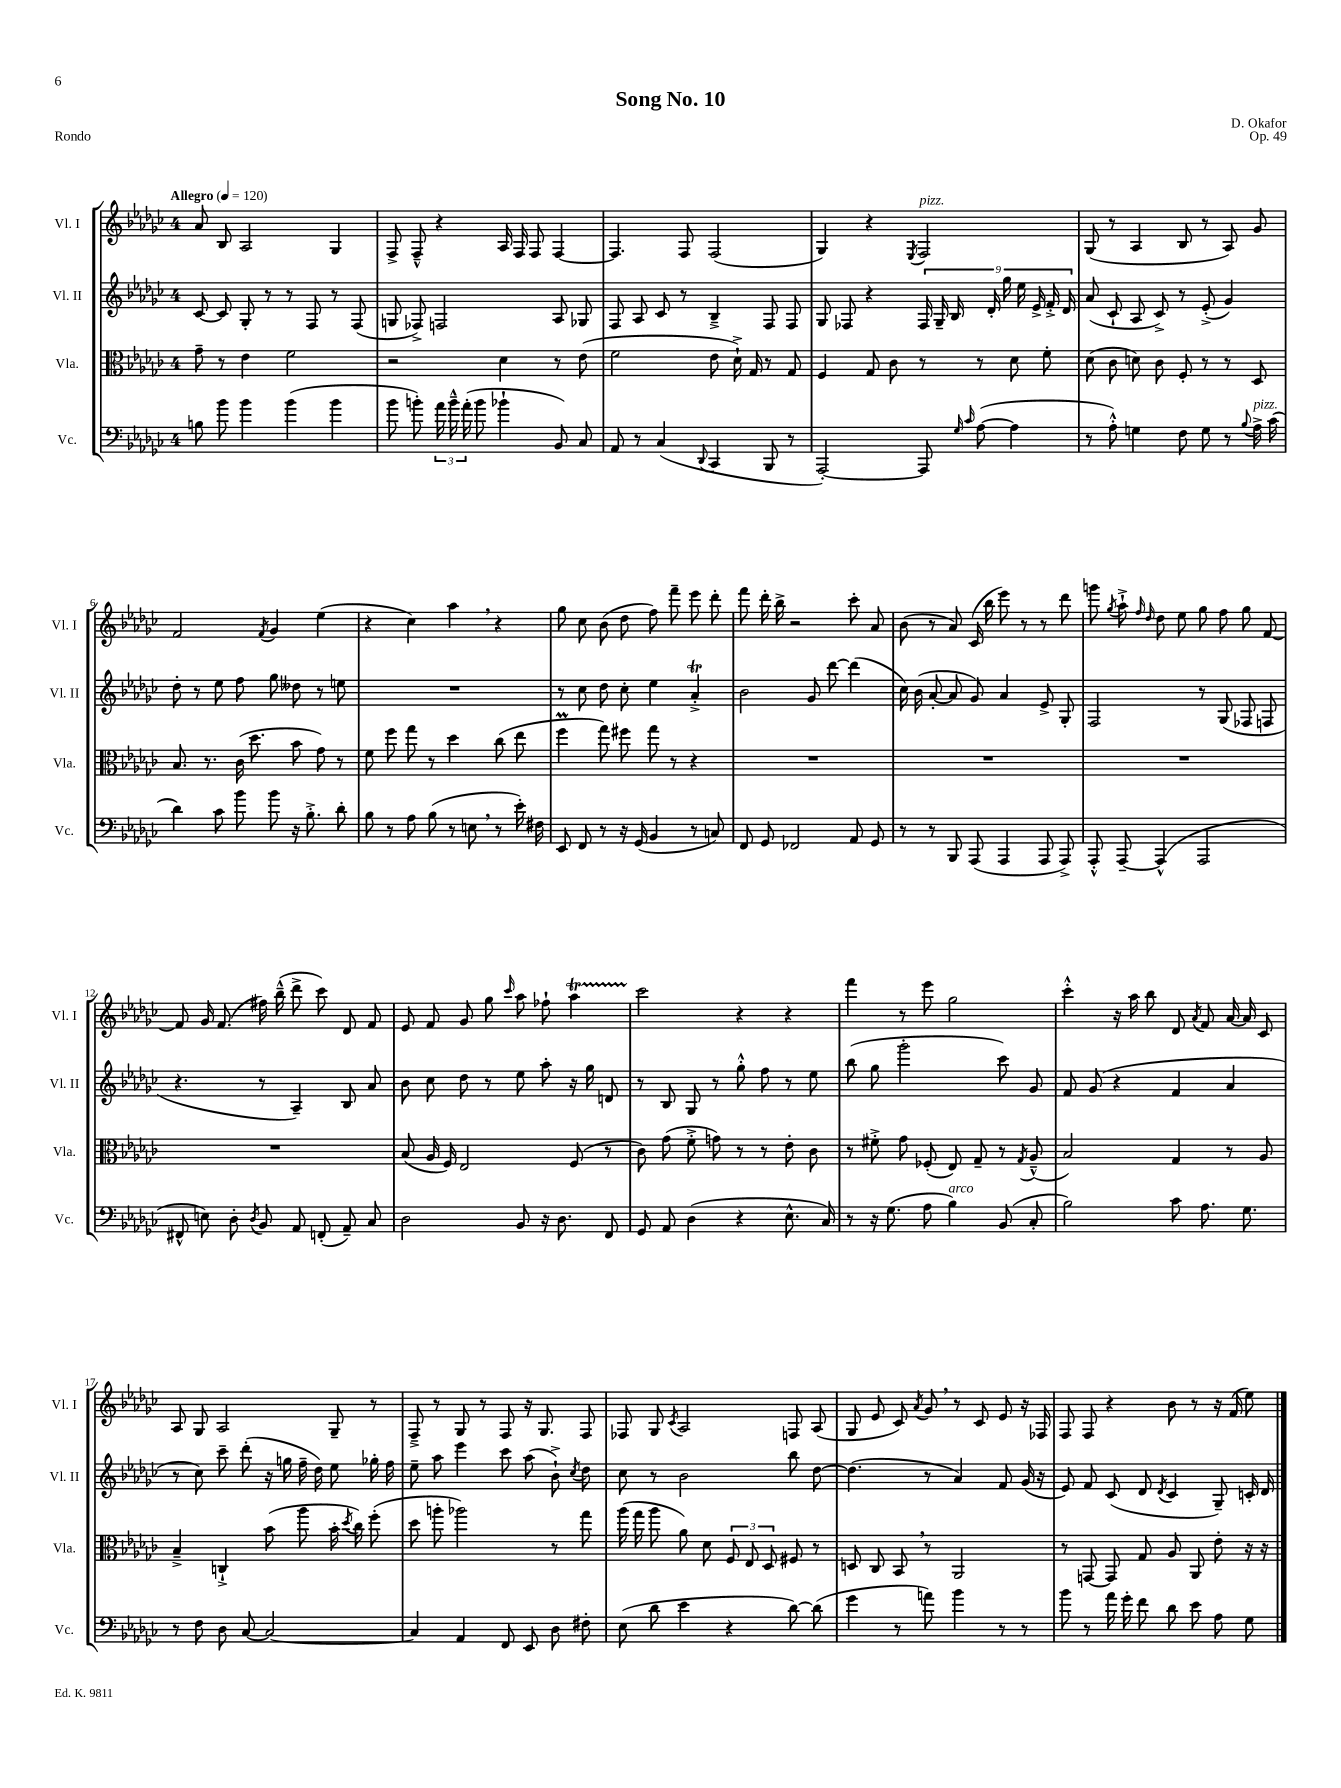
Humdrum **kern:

**kern	**kern	**kern	**kern
*part4	*part3	*part2	*part1
*staff4	*staff3	*staff2	*staff1
*I"Vc.	*I"Vla.	*I"Vl. II	*I"Vl. I
*I'Vc.	*I'Vla.	*I'Vl. II	*I'Vl. I
*clefF4	*clefC3	*clefG2	*clefG2
*k[b-e-a-d-g-c-]	*k[b-e-a-d-g-c-]	*k[b-e-a-d-g-c-]	*k[b-e-a-d-g-c-]
*M4/4	*M4/4	*M4/4	*M4/4
*MM120	*MM120	*MM120	*MM120
=1	=1	=1	=1
!	!	!	!LO:TX:a:B:t=Allegro
8Bn\	8g-~\	[8c-/	8a-/
8b-\	8r	8c-/]	8B-/
4b-\	4e-\	8G-'/	2A-/
.	.	8r	.
(4b-\	2f\	8r	.
.	.	8F/	.
4b-\	.	8r	4G-/
.	.	(8F/	.
=2	=2	=2	=2
8b-\	2r	8Gn/	8F^/
8bn'\)	.	8F-X^/)	8F~^^/
24a-\	.	2Fn/	4r
24b~^^\	.	.	.
(24a-'\	.	.	.
8b\	.	.	.
4b-X`\	4d-\	.	16A-/
.	.	.	16F/
.	.	.	8F/
8BB-/)	8r	8A-/	[4F/
8C-/	(8e-\	8G-X/	.
=3	=3	=3	=3
8AA-/	2f\	8F/	4.F/]
8r	.	8A-/	.
(4C-/	.	8c-/	.
.	.	8r	8F/
8qqDD-/	.	.	.
4CC-/	8e-\	4B-~^/	(2F/
.	16d-`^\)	.	.
.	16G-/	.	.
8BBB-/	8r	8F/	.
8r	8G-/	8F/	.
=4	=4	=4	=4
[2AAA-'/)	4F/	8G-/	4G-/)
.	.	8F-X/	.
.	8G-/	4r	4r
.	8c-\	.	.
.	.	.	8qE-/
!	!	!	!LO:TX:a:i:t=pizz.
8AAA-/]	8r	18F-/	2F/
.	.	18G-~/	.
.	.	18B-/	.
16qqG-/	.	.	.
16qqc-/	.	.	.
([8A-\	8r	.	.
.	.	18d-'/	.
.	.	18gg-\	.
4A-\]	8d-\	.	.
.	.	18ee-\	.
.	.	18e-^/	.
.	8f'\	.	.
.	.	18f'^/	.
.	.	18d-/	.
=5	=5	=5	=5
8r	(8d-\	(8a-/	(8G-/
8A-'^^\)	8c-\	8c-`/	8r
4Gn\	8dn\)	8A-/	4A-/
.	8c-\	8c-^/)	.
8F\	8F'/	8r	8B-/
8G\	8r	(8e-'^/	8r
8r	8r	4g-/)	8A-/)
8qqB-/	.	.	.
!LO:TX:a:i:t=pizz.	!	!	!
16A-^\	8D-/	.	8g-/
(16c-\	.	.	.
!!LO:LB:g=z
=6	=6	=6	=6
4d-\)	8.B-/	8dd-'\	2f/
.	.	8r	.
.	8.r	.	.
8c-\	.	8ee-\	.
8b-\	(16c-\	8ff\	.
.	8.dd-\	.	.
.	.	.	8qf/
8b-\	.	8gg-\	4g-/
16r	8b-\	8dd--X\	.
8.B-'^\	.	.	.
.	8g-\)	8r	(4ee-\
8d-'\	8r	8een\	.
=7	=7	=7	=7
8B-\	8f\	1r	4r
8r	8ff\	.	.
8A-\	8gg-\	.	4cc-\)
(8B-\	8r	.	.
8r	4dd-\	.	4aa-,\
8En,\	.	.	.
8r	(8cc-\	.	4r
16e-'\)	8ee-\	.	.
16F#X\	.	.	.
=8	=8	=8	=8
8EE-/	4ffm\	8r	8gg-\
8FF/	.	8cc-\	8cc-\
8r	8gg-\)	8dd-\	(8b-\
16r	8ff#X\	8cc-'\	8dd-\
(16GG-/	.	.	.
4BB-/	8gg-\	4ee-\	8ff\)
.	8r	.	8fff~\
8r	4r	4a-T'^/	8eee-\
8Cn/)	.	.	8ddd-'\
=9	=9	=9	=9
8FF/	1r	2b-\	8fff\
8GG-/	.	.	16ddd-'\
.	.	.	16bb-^\
2FF-X/	.	.	2r
.	.	8g-/	.
.	.	[8ddd-\	.
8AA-/	.	(4ddd-\]	8ccc-'\
8GG-/	.	.	8a-/
=10	=10	=10	=10
8r	1r	16cc-\)	(8b-\
.	.	(16b-\	.
8r	.	[8a-'/	8r
8BBB-/	.	8a-/]	8a-/)
(8AAA-/	.	8g-/)	(16c-/
.	.	.	16bb-\
4AAA-/	.	4a-/	8eee-\)
.	.	.	8r
8AAA-/	.	8e-^/	8r
8AAA-^/)	.	8G-'/	8ddd-\
=11	=11	=11	=11
8AAA-'^^/	1r	2F/	8gggn\
.	.	.	8qgg-/
[8AAA-~/	.	.	8aa-`^\
.	.	.	16qqff/
.	.	.	16qqdd-/
(4AAA-^^/]	.	.	8dd-\
.	.	.	8ee-\
2AAA-/	.	8r	8gg-\
.	.	(8G-/	8ff\
.	.	8F-X/	8gg-\
.	.	8Fn/	[8f/
!!LO:LB:g=z
=12	=12	=12	=12
8FF#X^^/	1r	4.r	8f/]
8En\)	.	.	16g-/
.	.	.	(8.f/
8D-'\	.	.	.
8qD-/	.	.	.
8BB-/	.	8r	16ff#X\)
.	.	.	(16bb-~^^\
8AA-/	.	4A-~/)	8ddd-^\
(8FFn'/	.	.	8ccc-\)
8AA-~/)	.	8B-/	8d-/
8C-/	.	8a-/	8f/
=13	=13	=13	=13
2D-\	(8B-/	8b-\	8e-/
.	16A-/	8cc-\	8f/
.	16F/)	.	.
.	2E-/	8dd-\	8g-/
.	.	8r	8gg-\
.	.	.	16qqccc-/
8BB-/	.	8ee-\	8aa-\
16r	.	8aa-'\	8ff-X`\
8.D-\	.	.	.
.	(8F/	16r	4aa-T\
.	.	16gg-\	.
8FF/	8r	8dn/	.
=14	=14	=14	=14
8GG-/	8c-\)	8r	2ccc-\
8AA-/	(8g-\	8B-/	.
(4D-\	8f'^\	8G-/	.
.	8gn\)	8r	.
4r	8r	8gg-'^^\	4r
.	8r	8ff\	.
8.E-^^\	8e-'\	8r	4r
.	8c-\	8ee-\	.
16C-/)	.	.	.
=15	=15	=15	=15
8r	8r	(8bb-\	4fff\
16r	8f#X'^\	8gg-\	.
(8.G-\	.	.	.
.	8g-\	2ggg-'\	8r
8A-\	(8F-X'/	.	8eee-\
!LO:TX:a:i:t=arco	!	!	!
4B-\)	8E-/)	.	2gg-\
.	8G-~/	.	.
(8BB-/	8r	8ccc-\)	.
.	8qG-/	.	.
8C-'/	(8A-~^^/	8g-/	.
=16	=16	=16	=16
2B-\)	2B-/)	8f/	4ccc-'^^\
.	.	(8g-/	.
.	.	4r	16r
.	.	.	16aa-\
.	.	.	8bb-\
8c-\	4G-/	4f/	8d-/
.	.	.	8qa-/
8.A-\	.	.	8f/
.	8r	4a-/	[16a-/
8.G-\	.	.	16a-/]
.	8A-/	.	8c-/
!!LO:LB:g=z
=17	=17	=17	=17
8r	4B-~^/	8r	8A-/
8F\	.	8cc-\)	8G-/
8D-\	4Cn`^/	8ccc-~\	2A-/
[8C-/	.	(8ddd-'\	.
2C-/_	(8b-\	16r	.
.	.	16ggn\	.
.	8aa-\	16ff~\	.
.	.	16dd-\)	.
.	16b-'\	8ee-\	8G-~/
.	8qdd-/	.	.
.	16cc-\)	.	.
.	(8ff'\	16gg-X'\	8r
.	.	16ff\	.
=18	=18	=18	=18
4C-/]	8dd-\	8ee-~\	8F~^/
.	8aan'\	8aa-\	8r
4AA-/	2aa-X\)	4eee-\	8G-/
.	.	.	8r
8FF/	.	8ccc-\	8F/
8EE-/	.	(8aa-\	16r
.	.	.	8.G-/
8D-\	8r	8b-`^\)	.
.	.	8qcc-/	.
8F#X'\	8gg-\	8dd-\	8F/
=19	=19	=19	=19
(8E-\	(16aa-\	8cc-\	8F-X/
.	16gg-\	.	.
8d-\	8aa-\	8r	8G-/
.	.	.	8qc-/
4e-\	8a-\)	2b-\	2A-/
.	8d-\	.	.
4r	12F/	.	.
.	12E-/	.	.
.	12D-/	.	.
[8d-\)	8F#X/	8bb-\	8Fn/
(8d-\]	8r	[8dd-\	(8A-/
=20	=20	=20	=20
4g-\	8Dn/	(4.dd-\]	8G-/
.	8C-/	.	8e-/
8r	8BB-,/	.	8c-/)
.	.	.	8qa-/
8an\)	8r	8r	8g-,/
4b-\	2AA-/	4a-/)	8r
.	.	.	8c-/
8r	.	8f/	8e-/
8r	.	(16g-/	16r
.	.	16r	16F-X/
=21	=21	=21	=21
8b-\	8r	8e-/)	8F/
8r	[8GGn/	8f/	8F/
16a-\	8GG/]	(8c-/	4r
16g-'\	.	.	.
8f\	8G-/	8d-/	.
.	.	8qd-/	.
8d-\	8A-/	4c-/	8b-\
8e-\	8AA-/	.	8r
8A-\	8e-'\	8G-~/)	16r
.	.	.	(16f/
8G-\	16r	16cn'/	8ee-\)
.	16r	16d-/	.
==	==	==	==
*-	*-	*-	*-
